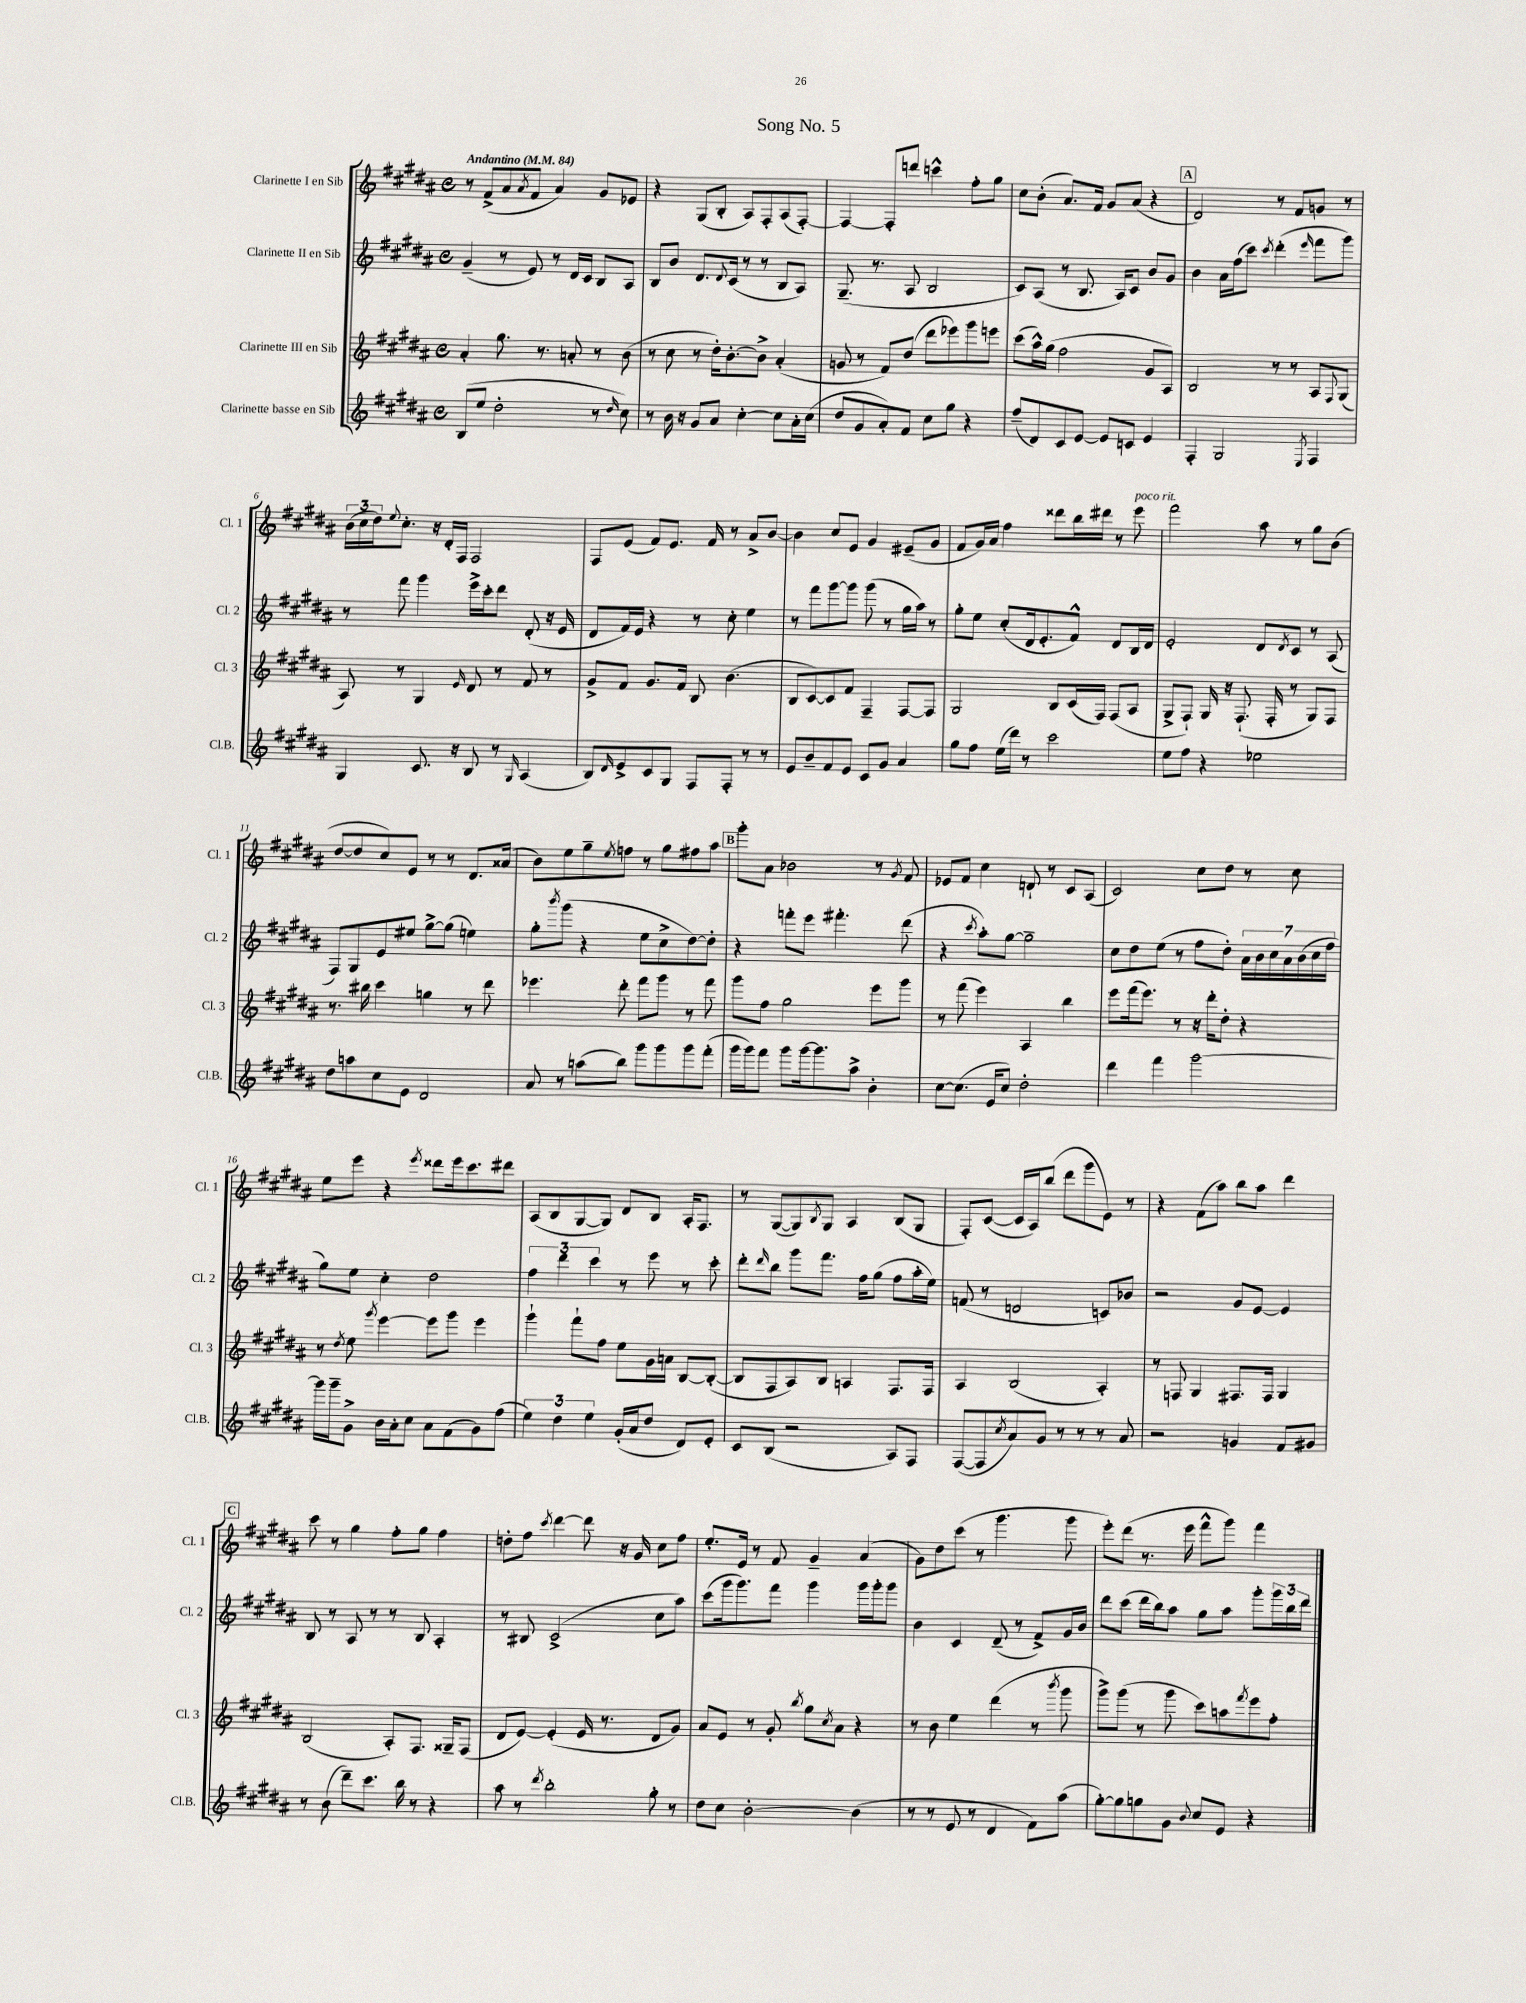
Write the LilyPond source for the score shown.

\header { title = "Song No. 5" }
<<
\new StaffGroup <<
\new Staff = "s0" \with { instrumentName = "Clarinette I en Sib" shortInstrumentName = "Cl. 1" } {
    \clef treble \key b \major \defaultTimeSignature \time 4/4 \tempo "Andantino" 4 = 84
    r8 fis'8->( ais'8 \acciaccatura { ais'8 } fis'8 ais'4) gis'8 ees'8 |
    r4 gis8( b8-. ais8) fis8-. ais8( fis8~-.) |
    fis4~ fis8-. d'''8 c'''4-^ fis''8-. gis''8 |
    cis''8 b'8-.( ais'8.) fis'16 gis'8 ais'8( r4 |
    \mark \markup { \box "A" } dis'2) r8 fis'8 g'8 r8 |
    \tuplet 3/2 { b'16( cis''16 dis''16) } \appoggiatura { e''8 } cis''8.-. r16 dis'16-. fis16 fis2 |
    fis8 e'8( fis'8) e'8. fis'16 r8 ais'8-> b'8~ |
    b'4 cis''8 e'8 gis'4 eis'8--( gis'8 |
    fis'8 gis'16) ais'16 fis''4 disis'''8 b''16 dis'''16 r8 e'''8^\markup { \italic "poco rit." } |
    fis'''2 ais''8 r8 gis''8 b'8( |
    dis''8~ dis''8 cis''8) e'8 r8 r8 dis'8. aisis'16( |
    b'8) e''8 gis''8-- \acciaccatura { e''8 } f''8 r8 gis''8 fis''8 ais''8 |
    \mark \markup { \box "B" } gis'''8-. ais'8 bes'2 r8 \acciaccatura { gis'8 } fis'8 |
    ees'8 fis'8 cis''4 d'8-! r8 cis'8 ais8( |
    cis'2) cis''8 dis''8 r8 cis''8 |
    e''8 e'''8 r4 \acciaccatura { e'''8 } disis'''8 e'''16 cis'''8. dis'''8 |
    ais8( b8 gis8~ gis8) dis'8 b8 ais16-. fis8. |
    r8 gis8~( gis8) \acciaccatura { b8 } gis8 ais4 b8( gis8 |
    fis8-.) cis'8~( cis'16 ais16) b''8( dis'''8 gis'''8 e'8) r8 |
    r4 fis'8( ais''8) b''8 ais''8 dis'''4 |
    \mark \markup { \box "C" } cis'''8 r8 gis''4 fis''8-. gis''8 fis''4 |
    d''8-. fis''8 \acciaccatura { cis'''8 } dis'''4~ dis'''8 r16 gis'16 cis''8 fis''8 |
    e''8.-. e'16 r8 fis'8 gis'4-- ais'4( |
    gis'8) dis''8 cis'''8( r8 gis'''4. gis'''8 |
    e'''8-.) dis'''8( r8. e'''16 fis'''8-^ gis'''8) fis'''4 \bar "|." |
}
\new Staff = "s1" \with { instrumentName = "Clarinette II en Sib" shortInstrumentName = "Cl. 2" } {
    \clef treble \key b \major \defaultTimeSignature \time 4/4
    gis'4--( r8 e'8) r8 dis'16 cis'16 b8 ais8 |
    b8 b'8 dis'8. \appoggiatura { dis'8 } cis'16( r8 r8 b8 ais8) |
    gis8.--( r8. ais8 b2 |
    cis'8) ais8( r8 b8. ais16) cis'8 b'8 gis'8 |
    \mark \markup { \box "A" } b'4 ais'16 fis''16( cis'''8) \acciaccatura { cis'''8 } dis'''4-.( \grace { e'''16 } fis'''8 gis'''8) |
    r8 fis'''8 gis'''4 e'''16-> cis'''16-. dis'''8 dis'8-.( r16 e'16 |
    dis'8 fis'16) e'16 r4 r8 cis''8-. e''4 |
    r8 fis'''8 gis'''8~ gis'''8 gis'''8( r8 gis''16 ais''16) r8 |
    gis''8-. e''8 cis''8-.( dis'16 e'8.-. fis'8-^) dis'8 b16 dis'16 |
    e'2-. dis'8 \acciaccatura { dis'8 } cis'8 r8 ais8( |
    fis8) gis8 e'8 eis''8 gis''8~-> gis''8( e''4) |
    gis''8-. \acciaccatura { b'''8 } gis'''8( r4 e''8 cis''8-> dis''8~) dis''8-. |
    \mark \markup { \box "B" } r4 f'''8-. e'''8 fis'''4.-. dis'''8( |
    r4 \acciaccatura { cis'''8 } ais''8-.) gis''8~ gis''2-- |
    cis''8 dis''8 e''8( r8 fis''8 dis''8-.) \tuplet 7/4 { ais'16 b'16 cis''16 ais'16 b'16( cis''16 fis''16 } |
    gis''8) e''8 cis''4-. dis''2 |
    \tuplet 3/2 { fis''4 dis'''4 cis'''4 } r8 e'''8 r8 cis'''8-. |
    dis'''8-. \grace { dis'''16 } b''8 gis'''8 fis'''8. fis''16 gis''8( fis''8 ais''16-. e''16) |
    f'8( r8 d'2 c'8) bes'8 |
    r2 gis'8 e'8~ e'4 |
    \mark \markup { \box "C" } b8 r8 ais8 r8 r8 b8 ais4-. |
    r8 bis8 cis'2->( cis''8 ais''8) |
    cis'''8( gis'''16 gis'''8.) fis'''8 gis'''4 gis'''16 gis'''16-. gis'''8 |
    b'4 cis'4 dis'8--( r8 fis'8->) gis'16 b'16 |
    dis'''8 cis'''8( dis'''16 b''16) ais''8 gis''8 ais''8 gis'''8-. \tuplet 3/2 { gis'''16 b''16 dis'''16 } \bar "|." |
}
\new Staff = "s2" \with { instrumentName = "Clarinette III en Sib" shortInstrumentName = "Cl. 3" } {
    \clef treble \key b \major \defaultTimeSignature \time 4/4
    ais'4-. gis''8. r8. a'8-. r8 b'8( |
    r8 cis''8 r8 dis''16-.) b'8.~-. b'8-> ais'4-.( |
    g'8 r8 fis'8) dis''8( dis'''8 ees'''8) gis'''8 e'''8 |
    cis'''8( ais''16-^) gis''16( fis''2 gis'8 ais8) |
    \mark \markup { \box "A" } b2 r8 r8 ais8 \appoggiatura { fis8 } gis8( |
    ais8) r8 gis4 \grace { e'16 } dis'8 r8 fis'8 r8 |
    gis'8-> fis'8 gis'8. fis'16 b8 b'4.( |
    b8 cis'8~) cis'8 fis'8 fis4-- fis8~ fis8 |
    gis2 b8 cis'16( fis16) fis8( ais8 |
    gis8-> fis8-!) gis16 r16 fis8.-!( fis16-. r8 gis8) fis8 |
    r8. bis''16 cis'''4 g''4 r8 dis'''8 |
    ees'''4. dis'''8-. fis'''8 gis'''8 r8 fis'''8 |
    \mark \markup { \box "B" } gis'''8 fis''8 gis''2 e'''8 gis'''8 |
    r8 fis'''8( e'''4) ais4 b''4 |
    e'''8 fis'''16( e'''8.) r8 r16 dis'''16-. dis''8-. r4 |
    r8 \acciaccatura { dis''8 } e''8 \acciaccatura { gis'''8 } e'''4~ e'''8 gis'''8 e'''4 |
    gis'''4-! fis'''8-! fis''8 e''8 gis'16 a'16 b8~ b8~-.( |
    b8 fis8 ais8) b8 a4 fis8. fis16 |
    ais4 b2( ais4-.) |
    r8 f8 gis4 fis8. fis16 gis4 |
    \mark \markup { \box "C" } b2( ais8-.) fis8. gisis16-- fis8( |
    dis'8 e'8~) e'4-.( e'16 r8. dis'8 gis'8) |
    ais'8 e'8 r8 gis'8-. \acciaccatura { b''8 } gis''8 \acciaccatura { cis''8 } ais'8 r4 |
    r8 b'8 e''4 dis'''4( r8 \acciaccatura { b'''8 } gis'''8 |
    gis'''8->) gis'''8( r8 gis'''8 cis'''8) a''8 \acciaccatura { fis'''8 } e'''8 fis''8-. \bar "|." |
}
\new Staff = "s3" \with { instrumentName = "Clarinette basse en Sib" shortInstrumentName = "Cl.B." } {
    \clef treble \key b \major \defaultTimeSignature \time 4/4
    b8( e''8 dis''2-. r8 \grace { dis''16 } cis''8) |
    r8 b'16 r16 gis'8 ais'8 cis''4~-. cis''8 ais'16-. cis''16( |
    dis''8 gis'8 ais'8-.) fis'8 cis''8 gis''8 r4 |
    fis''8--( dis'8) cis'8 e'8~ e'8 c'8 e'4 |
    \mark \markup { \box "A" } fis4-. gis2 \acciaccatura { e8 } fis4 |
    gis4 cis'8. r16 b8 r8 \grace { gis16 } ais4( |
    b8) \grace { dis'16 } e'8-> cis'8 gis8 fis8 fis8-. r8 r8 |
    e'8 b'8-- fis'8 e'8 cis'8 gis'8 ais'4 |
    gis''8 fis''8 e''16( dis'''16) r8 cis'''2 |
    e''8 fis''8 r4 ees''2 |
    dis''8 a''8 cis''8 e'8 dis'2 |
    ais'8 r8 a''8( b''8) gis'''8 gis'''8 gis'''8 fis'''8-.( |
    \mark \markup { \box "B" } gis'''16 gis'''16) fis'''8 gis'''8 gis'''16~ gis'''8. ais''8-> b'4-. |
    cis''8~ cis''8.( e'16 cis''8) dis''2-. |
    dis'''4 fis'''4 gis'''2~ |
    gis'''16 gis'''16-- gis'8-> b'16 ais'16-. cis''8 ais'8 fis'8( gis'8) fis''8( |
    \tuplet 3/2 { e''4) dis''4 e''4 } gis'16-.( ais'16 dis''8 dis'8) e'8-. |
    cis'8 b8( r2 ais8) fis8 |
    fis8~( fis8 \acciaccatura { cis''8 } ais'8) gis'8 r8 r8 r8 ais'8 |
    r2 g'4 fis'8 gis'8 |
    \mark \markup { \box "C" } r8 b'8( dis'''8--) cis'''8. b''16 r8 r4 |
    ais''8 r8 \acciaccatura { dis'''8 } b''2-. gis''8-. r8 |
    dis''8 cis''8 b'2~-. b'4( |
    r8 r8 e'8 r8 dis'4 fis'8) ais''8( |
    gis''8~-.) gis''8 g''8 gis'8 \appoggiatura { b'8 } cis''8 e'8 r4 \bar "|." |
}
>>
>>
